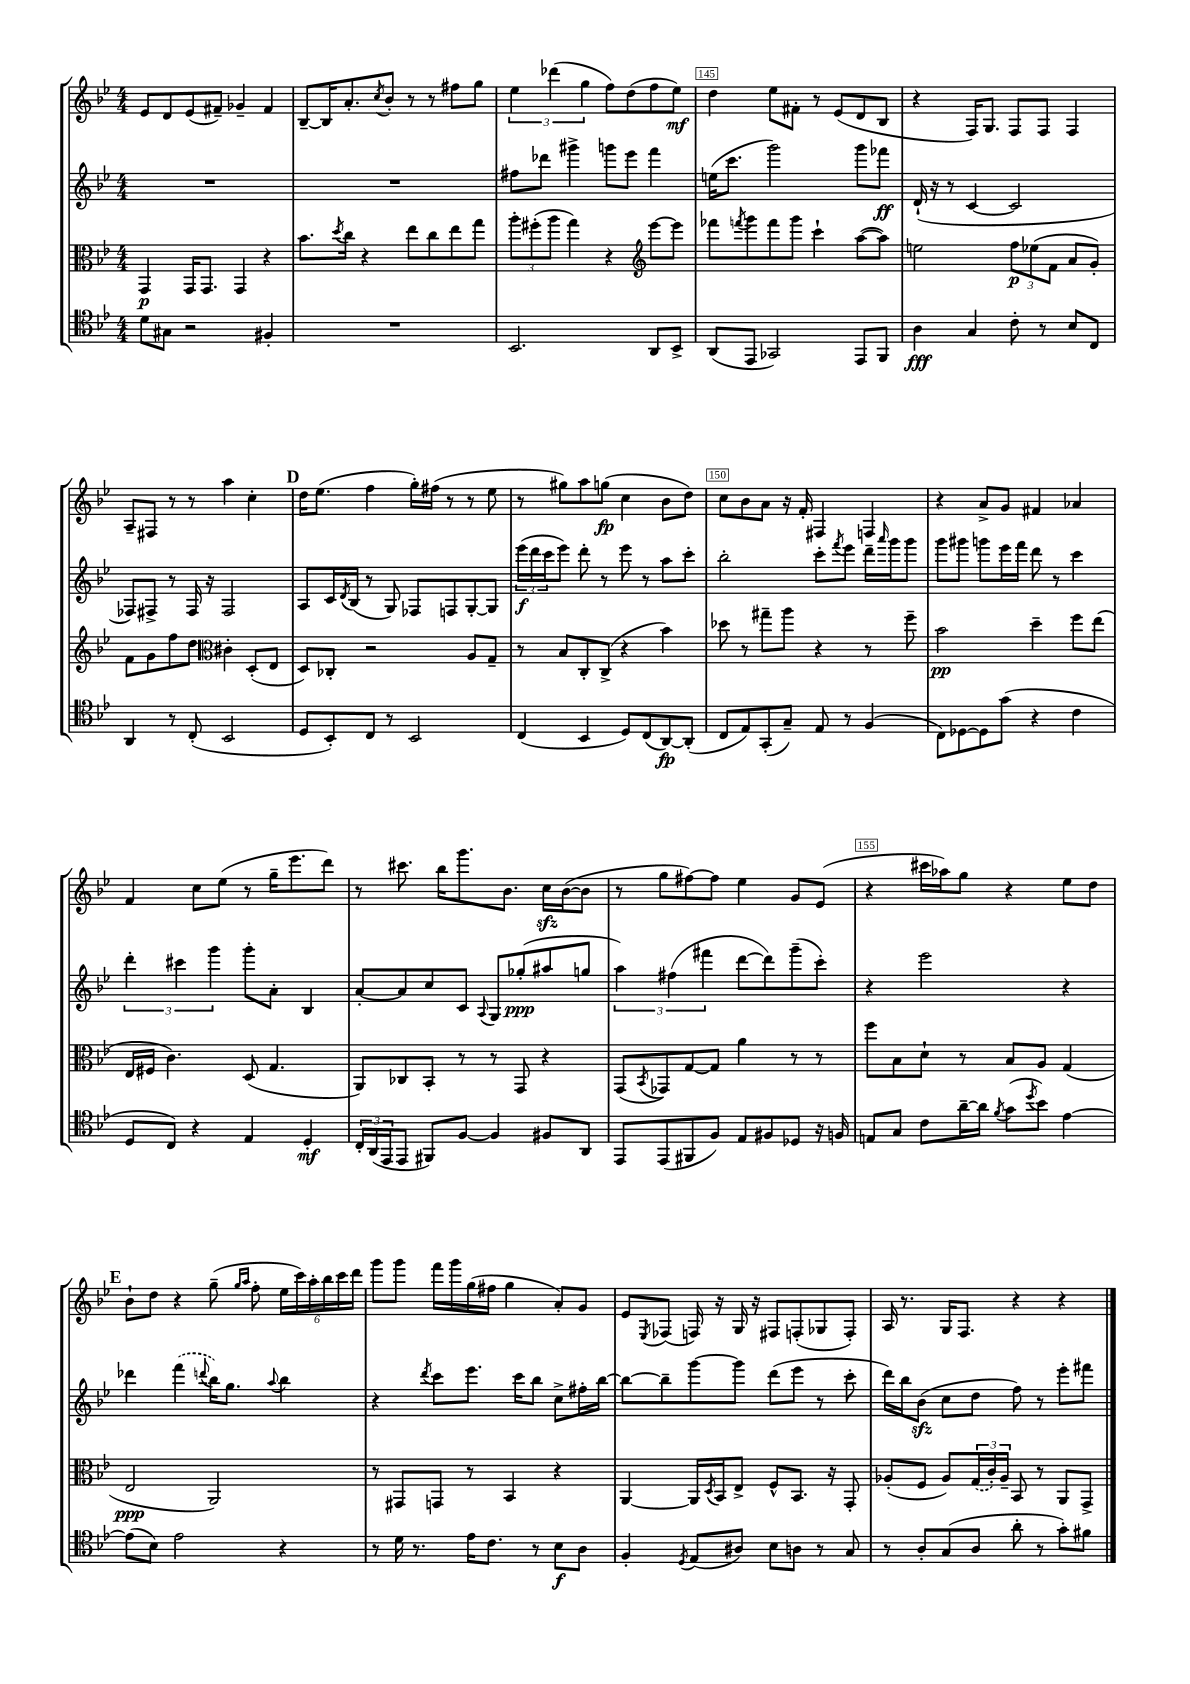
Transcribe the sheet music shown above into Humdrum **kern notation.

**kern	**kern	**kern	**kern
*staff4	*staff3	*staff2	*staff1
*clefC4	*clefC3	*clefG2	*clefG2
*k[b-e-]	*k[b-e-]	*k[b-e-]	*k[b-e-]
*M4/4	*M4/4	*M4/4	*M4/4
8d	4GG	1r	8e-
8G#	.	.	8d
2r	16GG	.	(8e-
.	8.GG	.	.
.	.	.	8f#~)
.	4GG	.	4g-~
4F#'	4r	.	4f#
=	=	=	=
1r	8.b-	1r	[8B-~
.	.	.	16B-]
.	8qdd	.	.
.	16cc	.	8.a'
.	4r	.	.
.	.	.	8qcc
.	.	.	8b-'
.	8ee-	.	8r
.	8cc	.	8r
.	8ee-	.	8ff#
.	8gg	.	8gg
=	=	=	=
2.BB-	12aa'	8ff#	6ee-
.	(12ff#'	.	.
.	.	8ddd-	.
.	12aa	.	(6ddd-
.	4gg)	4ggg#^	.
.	.	.	6gg
.	4r	8ggg	8ff)
.	.	8eee-	(8dd
*	*clefG2	*	*
8AA	[8eee-	4fff	8ff
8BB-^	8eee-]	.	8ee-)
=	=	=	=
(8AA	8fff-	(16ee	4dd
.	.	8.ccc	.
.	8qfff	.	.
8EE-	8ggg	.	.
2GG-)	8fff	2ggg)	8ee-
.	8ggg	.	8f#'
.	4ccc`	.	8r
.	.	.	(8e-
8EE-	([8aa	8ggg	8d
8FF	8aa])	8fff-	8B-
=	=	=	=
4A	2ee	(16d`	4r
.	.	16r	.
.	.	8r	.
4G	.	[4c	16F)
.	.	.	8.G
8c'	12ff	2c]	8F
.	(12ee-	.	.
8r	.	.	8F
.	12f	.	.
8B-	8a	.	4F
8C	8g')	.	.
=	=	=	=
4AA	8f	8F-)	8A~
.	8g	8F#^	8F#
8r	8ff	8r	8r
(8C'	8dd	16F#	8r
.	.	16r	.
*	*clefC3	*	*
2BB-	4c#'	2F#	4aa
.	(8D'	.	4cc'
.	8E-	.	.
=	=	=	=
8D	8D)	8A	16dd
.	.	.	(8.ee-
8BB-')	8C-'	16c	.
.	.	8qd	.
.	.	(16B-	.
8C	2r	8r	4ff
8r	.	8G)	.
2BB-	.	8F-	16gg')
.	.	.	(16ff#
.	.	8F	8r
.	8A	[8G'	8r
.	8G~	8G]	8ee-
=	=	=	=
(4C	8r	(24eee-	8r
.	.	24ddd	.
.	.	24ccc	.
.	8B-	8eee-)	8gg#)
4BB-	8C'	8ddd'	8aa
.	(8C^	8r	(8gg
8D)	4r	8eee-	4cc
(8C	.	8r	.
[8AA)	4b-)	8aa	8b-
(8AA']	.	8ccc'	8dd)
=	=	=	=
8C	8dd-	2bb-'	8cc
8E-)	8r	.	8b-
(8GG'	8gg#~	.	8a
8G~)	8aa	.	16r
.	.	.	16f'
8E-	4r	8ccc'	4F#
.	.	8qfff	.
8r	.	8eee-	.
(4F	8r	16ddd~	4F
.	.	16qqaaa	.
.	.	16ggg	.
.	8ff~	8ggg	.
=	=	=	=
8C)	2b-	8ggg	4r
[8D-	.	8ggg#	.
8D-]	.	8ggg	8a^
(8g	.	16eee-	8g
.	.	16fff	.
4r	4dd~	8ddd	4f#
.	.	8r	.
4c	8ff	4ccc	4a-
.	(8ee-	.	.
=	=	=	=
8D	16E-	6ddd'	4f
.	16F#	.	.
8C)	4.c)	.	.
.	.	6ccc#	.
4r	.	.	8cc
.	.	6ggg	.
.	.	.	(8ee-
4E-	(8D	8ggg'	8r
.	4.G	8a'	16gg~
.	.	.	8.eee-
4D'	.	4B-	.
.	.	.	8ddd)
=	=	=	=
24C'	8AA)	[8a'	8r
(24AA	.	.	.
24EE-	.	.	.
8EE-	8C-	8a]	8.ccc#
8FF#)	8BB-'	8cc	.
.	.	.	16bb-
[8F	8r	8c	8.ggg
.	.	8qqA	.
4F]	8r	8G	.
.	.	.	8.b-
.	8GG	(8gg-'	.
8F#	4r	8aa#	16cc
.	.	.	([16b-
8AA	.	8gg	8b-]
=	=	=	=
8EE-	(8GG	6aa)	8r
.	8qBB-	.	.
(8EE-	8GG-)	.	8gg
.	.	(6ff#	.
8FF#	[8G	.	[8ff#)
.	.	6fff#	.
8F)	8G]	.	8ff#]
8E-	4a	[8ddd	4ee-
8F#	.	8ddd])	.
8D-	8r	(8ggg~	8g
16r	8r	8ccc')	(8e-
16F	.	.	.
=	=	=	=
8E	8ff	4r	4r
8G	8B-	.	.
8c	8d`	2eee-	16ccc#
.	.	.	16aa-)
[16a~	8r	.	8gg
16a]	.	.	.
8qf	.	.	.
(8g	8B-	.	4r
8qdd	.	.	.
8b-)	8A	.	.
[4e-	(4G	4r	8ee-
.	.	.	8dd
=	=	=	=
(8e-]	2E-	4ddd-	8b-`
8B-)	.	.	8dd
2e-	.	(4fff	4r
.	.	8qqddd	.
.	2AA)	16bb-)	(8gg~
.	.	8.gg	.
.	.	.	16qqgg
.	.	.	16qqaa
.	.	.	8ff'
.	.	8qqaa	.
4r	.	4bb-	24ee-
.	.	.	24ccc)
.	.	.	24aa'
.	.	.	24bb-
.	.	.	24ccc
.	.	.	24ddd
=	=	=	=
8r	8r	4r	8ggg
16d	8GG#	.	8ggg
8.r	.	.	.
.	.	8qddd	.
.	8GG	8ccc	16fff
.	.	.	16ggg
16e-	8r	8.eee-	(16gg
8.c	.	.	16ff#
.	4BB-	.	4gg
.	.	16ccc	.
8r	.	8bb-	.
8B-	4r	8cc^	8a')
8A	.	16ff#'	8g
.	.	[16bb-	.
=	=	=	=
4F'	[4AA	8bb-_	8e-
.	.	.	8qE-
.	.	8bb-~]	(8F-
8qD	.	.	.
(8E-	16AA]	[8ggg	16F)
.	8qD	.	.
.	16BB-	.	16r
8A#)	8E-^	8ggg]	16G
.	.	.	16r
8B-	8F^^	(8ddd	8F#
8A	8.BB-	8eee-	(8F'
8r	.	8r	8G-
.	16r	.	.
8G	8GG'	8ccc'	8F')
=	=	=	=
8r	(8A-'	16ddd)	16A
.	.	16bb-	8.r
8A'	8F	(8b-	.
(8G	8A-)	8cc	16G
.	.	.	8.F
8A	(24G	8dd	.
.	24c')	.	.
.	24A-~	.	.
8a'	8BB-	8ff)	4r
8r	8r	8r	.
8g')	8AA	8eee-'	4r
8f#	8GG^	8fff#	.
==	==	==	==
*-	*-	*-	*-
